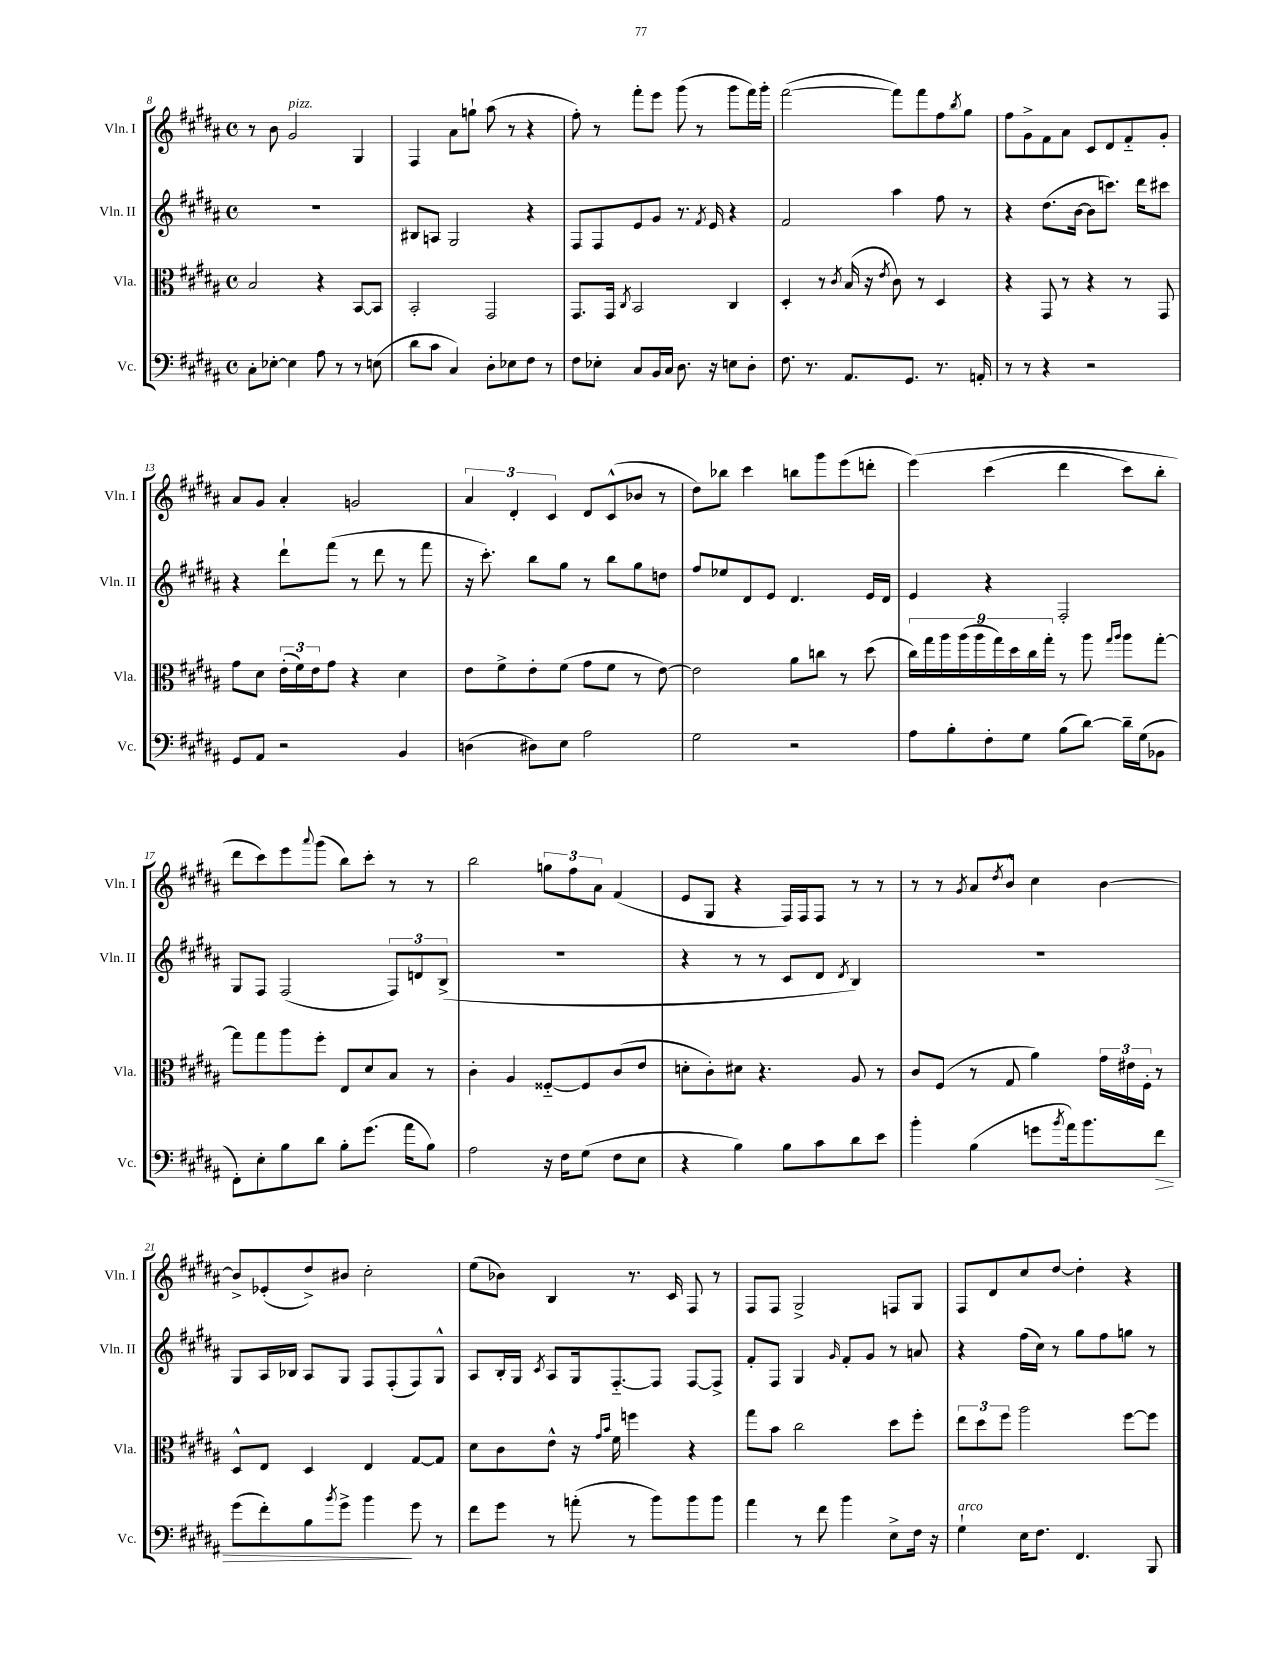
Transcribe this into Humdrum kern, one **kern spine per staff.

**kern	**kern	**kern	**kern
*staff4	*staff3	*staff2	*staff1
*clefF4	*clefC3	*clefG2	*clefG2
*k[f#c#g#d#a#]	*k[f#c#g#d#a#]	*k[f#c#g#d#a#]	*k[f#c#g#d#a#]
*M4/4	*M4/4	*M4/4	*M4/4
*met(c)	*met(c)	*met(c)	*met(c)
8C#'	2B	1r	8r
[8E-'	.	.	8b
4E-]	.	.	2g#
8A#	4r	.	.
8r	.	.	.
8r	[8BB	.	4G#
(8E	8BB]	.	.
=	=	=	=
8d#	2BB'	8B#	4F#
8c#	.	8A	.
4C#)	.	2G#	8a#
.	.	.	8gg`
8D#'	2GG#	.	(8aa#
8E-	.	.	8r
8F#	.	4r	4r
8r	.	.	.
=	=	=	=
8F#	8.GG#	8F#	8ff#')
8E-'	.	8F#	8r
.	16GG#	.	.
.	8qC#	.	.
8C#	2BB	8e	8fff#'
16BB	.	8g#	8eee
16C#	.	.	.
8.D#	.	8.r	(8ggg#
.	.	.	8r
.	.	8qf#	.
16r	.	16e	.
8E	4C#	4r	8ggg#
8D#'	.	.	16fff#)
.	.	.	16ggg#'
=	=	=	=
8.F#	4D#'	2f#	([2fff#
8.r	.	.	.
.	8r	.	.
.	8qc#	.	.
8.AA#	(16B	.	.
.	16r	.	.
.	8qe	.	.
.	8c#)	4aa#	8fff#])
8.GG#	.	.	.
.	8r	.	8fff#
8.r	4D#	8ff#	8ff#
.	.	.	8qbb
.	.	8r	8gg#
16AA'	.	.	.
=	=	=	=
8r	4r	4r	8ff#
8r	.	.	8g#^
4r	8GG#	(8.dd#	8f#
.	8r	.	8a#
.	.	[16b	.
2r	4r	8b]	8c#
.	.	8.ccc)	8d#
.	8r	.	8f#'~
.	.	16ddd#	.
.	8GG#	8ccc#	8g#'
=	=	=	=
8GG#	8g#	4r	8a#
8AA#	8d#	.	8g#
2r	(24e'	8ddd#`	4a#'
.	24f#)	.	.
.	24e	.	.
.	8g#	(8fff#	.
.	4r	8r	2g
.	.	8ddd#	.
4BB	4d#	8r	.
.	.	8fff#	.
=	=	=	=
(4D	8e	16r	6a#
.	.	8.ccc#')	.
.	8f#^	.	.
.	.	.	6d#'
8D#)	8e'	8bb	.
.	.	.	6c#
8E	(8f#	8gg#	.
2A#	8g#	8r	8d#
.	8f#	8bb	(8c#^^
.	8r	8gg#	8b-
.	[8e)	8dd	8r
=	=	=	=
2G#	2e]	8ff#	8dd#)
.	.	8ee-	8bb-
.	.	8d#	4ccc#
.	.	8e	.
2r	8a#	4.d#	8bb
.	8cc	.	8ggg#
.	8r	.	(8eee
.	(8dd#	16e	8ddd'
.	.	16d#	.
=	=	=	=
8A#	18cc#)	4e	&(4eee)
.	18gg#	.	.
.	18aa#	.	.
8B'	.	.	.
.	(18aa#	.	.
.	18aa#	.	.
8F#'	.	4r	(4ccc#
.	18gg#)	.	.
.	18dd#	.	.
8G#	.	.	.
.	18cc#	.	.
.	18gg#'	.	.
(8B	8r	2F#'	4ddd#
[8d#)	8aa#	.	.
.	16qqgg#	.	.
.	16qqaa#	.	.
16d#~]	8aa#	.	8ccc#)
(16G#	.	.	.
8BB-	[8gg#'	.	8bb'
=	=	=	=
8FF#')	8gg#]	8G#	8ddd#
8E'	8gg#	8F#	8ccc#&)
8B	8aa#	(2F#	8eee
.	.	.	8qqaaa#
8d#	8ff#'	.	(8ggg#
8B'	8E	.	8bb)
(8.g#	8d#	.	8ccc#'
.	8B	12F#)	8r
16a#	.	.	.
.	.	12d	.
8B)	8r	.	8r
.	.	(12B^	.
=	=	=	=
2A#	4c#'	1r	2bb
.	4A#	.	.
16r	[8F##'~	.	12gg
16F#	.	.	.
.	.	.	12ff#
(8G#	8F##]	.	.
.	.	.	12a#
8F#	(8c#	.	(4f#
8E	8e	.	.
=	=	=	=
4r	8d'	4r	8e
.	8c#')	.	8G#
4B)	8d#	8r	4r
.	4.r	8r	.
8B	.	8c#	16F#)
.	.	.	16F#
8c#	.	8d#	8F#
.	.	8qd#	.
8d#	8A#	4B)	8r
8e	8r	.	8r
=	=	=	=
4b'	8c#	1r	8r
.	(8F#	.	8r
.	.	.	8qg#
(4B	8r	.	8a#
.	.	.	8qdd#
.	8G#	.	8b^^
8g	4a#)	.	4cc#
8qb	.	.	.
16a#)	.	.	.
8.b	.	.	.
.	24g#	.	[4b
.	24e#	.	.
.	24F#'	.	.
8f#	8r	.	.
=	=	=	=
(8g#	8D#^^	8G#	8b^]
8f#')	8E	16A#	(8e-'
.	.	16B-	.
8B	4D#	8A#	8dd#^)
8qb	.	.	.
8g#^	.	8G#	8b#
4b	4E	8F#	2cc#'
.	.	(8F#'	.
8g#	[8G#	8F#)	.
8r	8G#]	8G#^^	.
=	=	=	=
8f#	8d#	8A#	(8ee
8g#	8c#	16B'	8b-)
.	.	16G#	.
.	.	8qc#	.
8r	8e^^	8A#	4B
(8a'	16r	16G#	.
.	16qqg#	.	.
.	16qqb	.	.
.	16f#	[8.F#'~	.
8r	4ff	.	8.r
8b)	.	8F#]	.
.	.	.	16c#
8b	4r	[8F#	8F#
8b	.	8F#^]	8r
=	=	=	=
4a#	8gg#	8f#'	8F#
.	8b	8F#	8F#
8r	2cc#	4G#	2G#^
8f#	.	.	.
.	.	16qqg#	.
4b	.	8f#'	.
.	.	8g#	.
8E^	8dd#	8r	8F
16F#	8ff#'	8a	8G#
16r	.	.	.
=	=	=	=
4G#`	12ee	4r	8F#
.	12dd#	.	.
.	.	.	8d#
.	12ff#	.	.
16E	2aa#	(16ff#	8cc#
8.F#	.	16cc#)	.
.	.	8r	[8dd#
4.FF#	.	8gg#	4dd#']
.	.	8ff#	.
.	[8ff#	8gg	4r
8BBB	8ff#]	8r	.
==	==	==	==
*-	*-	*-	*-
